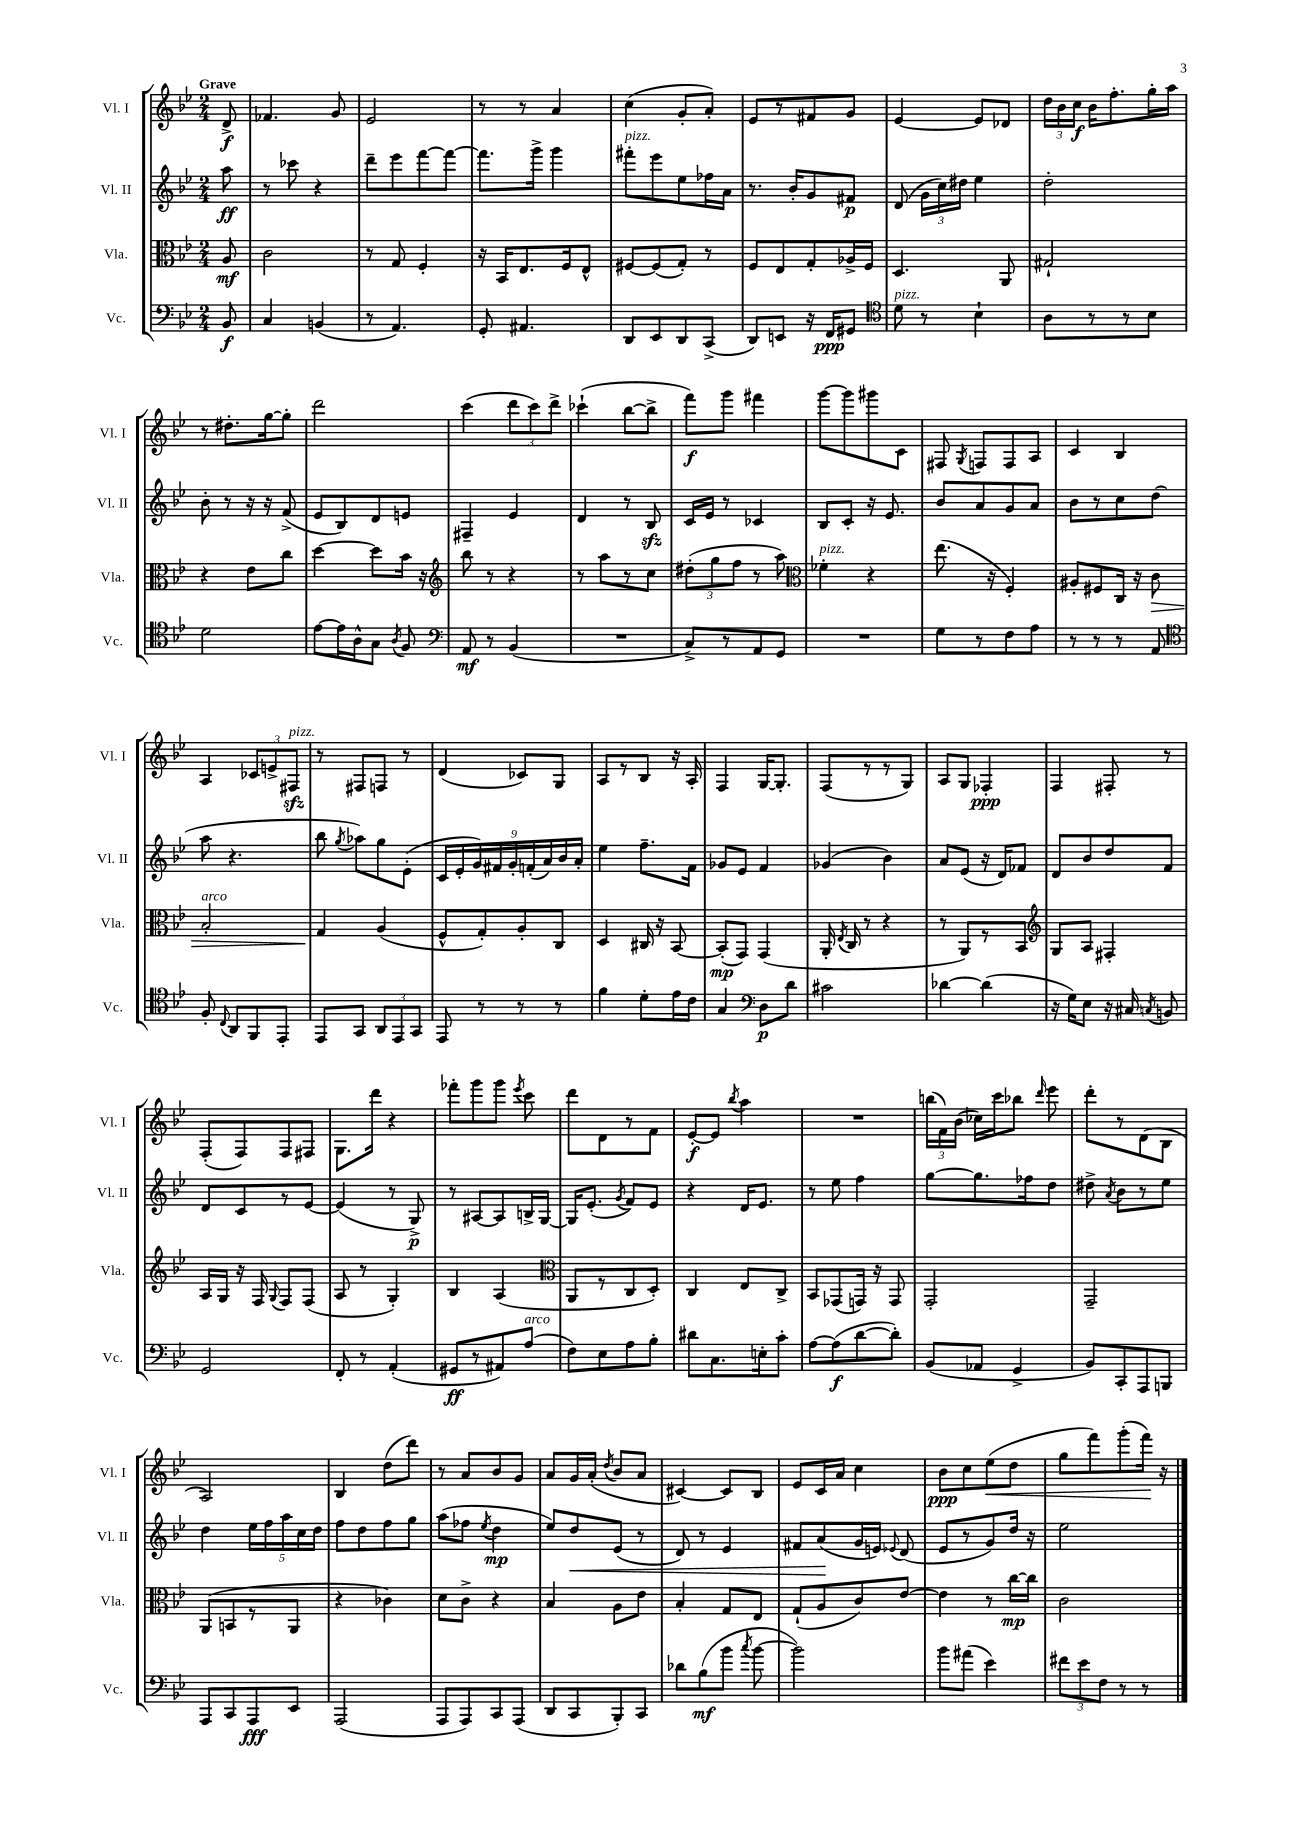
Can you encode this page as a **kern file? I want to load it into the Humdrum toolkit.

**kern	**dynam	**kern	**dynam	**kern	**dynam	**kern	**dynam
*part4	*part4	*part3	*part3	*part2	*part2	*part1	*part1
*staff4	*staff4	*staff3	*staff3	*staff2	*staff2	*staff1	*staff1
*I"Vc.	*	*I"Vla.	*	*I"Vl. II	*	*I"Vl. I	*
*I'Vc.	*	*I'Vla.	*	*I'Vl. II	*	*I'Vl. I	*
*clefF4	*	*clefC3	*	*clefG2	*	*clefG2	*
*k[b-e-]	*	*k[b-e-]	*	*k[b-e-]	*	*k[b-e-]	*
*M2/4	*	*M2/4	*	*M2/4	*	*M2/4	*
=	=	=	=	=	=	=	=
!	!	!	!	!	!	!LO:TX:a:B:t=Grave	!
8BB-/	f	8A/	mf	8aa\	ff	8d^/	f
=1	=1	=1	=1	=1	=1	=1	=1
4C/	.	2c\	.	8r	.	4.f-X/	.
.	.	.	.	8ccc-X\	.	.	.
(4BBn/	.	.	.	4r	.	.	.
.	.	.	.	.	.	8g/	.
=2	=2	=2	=2	=2	=2	=2	=2
8r	.	8r	.	8ddd~\L	.	2e-/	.
4.AA/)	.	8G/	.	8eee-\	.	.	.
.	.	4F'/	.	[8fff\	.	.	.
.	.	.	.	8fff\J_	.	.	.
=3	=3	=3	=3	=3	=3	=3	=3
8GG'/	.	16r	.	8.fff\L]	.	8r	.
.	.	16BB-/KL	.	.	.	.	.
4.AA#X/	.	8.E-/	.	.	.	8r	.
.	.	.	.	16ggg^\Jk	.	.	.
.	.	.	.	4ggg\	.	4a/	.
.	.	16F/k	.	.	.	.	.
.	.	8E-^^/J	.	.	.	.	.
=4	=4	=4	=4	=4	=4	=4	=4
!	!	!	!	!LO:TX:a:i:t=pizz.	!	!	!
8DD/L	.	[8F#X/L	.	8fff#X'\L	.	(4cc\	.
8EE-/	.	(8F#/]	.	8eee-\	.	.	.
8DD/	.	8G'/J)	.	8ee-\	.	8g'/L	.
(8CC^/J	.	8r	.	16ff-X\L	.	8a'/J)	.
.	.	.	.	16a\JJ	.	.	.
=5	=5	=5	=5	=5	=5	=5	=5
8DD/L)	.	8F/L	.	8.r	.	8e-/L	.
8EEn/J	.	8E-/	.	.	.	8r	.
.	.	.	.	16b-'/KL	.	.	.
16r	.	8G'/	.	8g/	.	8f#X/	.
16FF/KL	ppp	.	.	.	.	.	.
8GG#X/J	.	16A-X^/L	.	8f#X/J	p	8g/J	.
.	.	16F/JJ	.	.	.	.	.
=6	=6	=6	=6	=6	=6	=6	=6
*clefC4	*	*	*	*	*	*	*
!LO:TX:a:i:t=pizz.	!	!	!	!	!	!	!
8d\	.	4.D/	.	(8d/	.	[4e-/	.
8r	.	.	.	24g\LL	.	.	.
.	.	.	.	24cc\)	.	.	.
.	.	.	.	24dd#X\JJ	.	.	.
4B-`\	.	.	.	4ee-\	.	8e-/L]	.
.	.	8AA/	.	.	.	8d-X/J	.
=7	=7	=7	=7	=7	=7	=7	=7
8A\L	.	2G#X`/	.	2dd'\	.	24dd\LL	.
.	.	.	.	.	.	24b-\	.
.	.	.	.	.	.	24cc\JJ	f
8r	.	.	.	.	.	16b-\KL	.
.	.	.	.	.	.	8.ff'\	.
8r	.	.	.	.	.	.	.
8B-\J	.	.	.	.	.	16gg'\L	.
.	.	.	.	.	.	16aa\JJ	.
!!LO:LB:g=z
=8	=8	=8	=8	=8	=8	=8	=8
2d\	.	4r	.	8b-'\	.	8r	.
.	.	.	.	8r	.	8.dd#X'\L	.
.	.	8e-\L	.	16r	.	.	.
.	.	.	.	16r	.	[16gg\k	.
.	.	8cc\J	.	(8f^/	.	8gg'\J]	.
=9	=9	=9	=9	=9	=9	=9	=9
[8e-\L	.	[4dd\	.	8e-/L	.	2ddd\	.
16e-\L]	.	.	.	8B-/)	.	.	.
16A^^\J	.	.	.	.	.	.	.
8G\J	.	8dd\L]	.	8d/	.	.	.
8qA/	.	.	.	.	.	.	.
8F/	.	16b-\Jk	.	8en/J	.	.	.
.	.	16r	.	.	.	.	.
=10	=10	=10	=10	=10	=10	=10	=10
*clefF4	*	*clefG2	*	*	*	*	*
8AA/	mf	8bb-\	.	4F#X~/	.	(4ccc\	.
8r	.	8r	.	.	.	.	.
(4BB-/	.	4r	.	4e-/	.	12ddd\L	.
.	.	.	.	.	.	12ccc\)	.
.	.	.	.	.	.	12ddd^\J	.
=11	=11	=11	=11	=11	=11	=11	=11
2r	.	8r	.	4d/	.	(4ccc-X`\	.
.	.	8aa\L	.	.	.	.	.
.	.	8r	.	8r	.	[8bb-\L	.
.	.	8cc\J	.	8B-zz/	.	8bb-^\J]	.
=12	=12	=12	=12	=12	=12	=12	=12
8C^/L)	.	(12dd#X'\L	.	16c/LL	.	8fff\L)	f
.	.	.	.	16e-/JJ	.	.	.
.	.	12gg\	.	.	.	.	.
8r	.	.	.	8r	.	8ggg\J	.
.	.	12ff\J	.	.	.	.	.
8AA/	.	8r	.	4c-X/	.	4fff#X\	.
8GG/J	.	8aa\)	.	.	.	.	.
=13	=13	=13	=13	=13	=13	=13	=13
*	*	*clefC3	*	*	*	*	*
!	!	!LO:TX:a:i:t=pizz.	!	!	!	!	!
2r	.	4f-X'\	.	8B-/L	.	[8ggg\L	.
.	.	.	.	8c'/J	.	8ggg\]	.
.	.	4r	.	16r	.	8ggg#X\	.
.	.	.	.	8.e-/	.	.	.
.	.	.	.	.	.	8c\J	.
=14	=14	=14	=14	=14	=14	=14	=14
8G\L	.	(8.ee-\	.	8b-/L	.	8F#X/	.
.	.	.	.	.	.	8qG/	.
8r	.	.	.	8a/	.	8Fn/L	.
.	.	16r	.	.	.	.	.
8F\	.	4F'/)	.	8g/	.	8F/	.
8A\J	.	.	.	8a/J	.	8A/J	.
=15	=15	=15	=15	=15	=15	=15	=15
8r	.	8A#X'/L	.	8b-\L	.	4c/	.
8r	.	8F#X/	.	8r	.	.	.
8r	.	16C/Jk	.	8cc\	.	4B-/	.
.	.	16r	.	.	.	.	.
!	!	!	!LO:HP:b	!	!	!	!
8AA/	.	8c\	>	(8dd\J	.	.	.
!!LO:LB:g=z
=16	=16	=16	=16	=16	=16	=16	=16
*clefC4	*	*	*	*	*	*	*
!	!	!LO:TX:a:i:t=arco	!	!	!	!	!
8F'/	.	2B-'/	.	8aa\	.	4A/	.
8qqC/	.	.	.	.	.	.	.
8AA/L	.	.	.	4.r	.	.	.
8FF/	.	.	.	.	.	12c-X/L	.
.	.	.	.	.	.	12en^/	.
8EE-'/J	.	.	.	.	.	.	.
!	!	!	!	!	!	!LO:TX:a:i:t=pizz.	!
.	.	.	.	.	.	12F#Xzz/J	.
=17	=17	=17	=17	=17	=17	=17	=17
8EE-/L	.	4G/	.	8bb-\	.	8r	.
.	.	.	.	8qgg/	.	.	.
8GG/J	.	.	.	8aa-X\L)	.	8F#X/L	.
12AA/L	.	(4A/	]	8gg\	.	8Fn/J	.
12EE-/	.	.	.	.	.	.	.
.	.	.	.	(8e-'\J	.	8r	.
12GG/J	.	.	.	.	.	.	.
=18	=18	=18	=18	=18	=18	=18	=18
8EE-/	.	8F^^/L	.	18c/LL	.	(4d/	.
.	.	.	.	18e-'/	.	.	.
.	.	.	.	18g/)	.	.	.
8r	.	8G'/)	.	.	.	.	.
.	.	.	.	18f#X/	.	.	.
.	.	.	.	18g'/	.	.	.
8r	.	8A'/	.	.	.	8c-X/L)	.
.	.	.	.	(18fn'/	.	.	.
.	.	.	.	18a/)	.	.	.
8r	.	8C/J	.	.	.	8G/J	.
.	.	.	.	18b-/	.	.	.
.	.	.	.	18a'/JJ	.	.	.
=19	=19	=19	=19	=19	=19	=19	=19
4f\	.	4D/	.	4ee-\	.	8A/L	.
.	.	.	.	.	.	8r	.
8d'\L	.	16C#X/	.	8.ff~\L	.	8B-/J	.
.	.	16r	.	.	.	.	.
16e-\L	.	[8BB-/	.	.	.	16r	.
16c\JJ	.	.	.	16f\Jk	.	16A'/	.
=20	=20	=20	=20	=20	=20	=20	=20
4G/	.	(8BB-'/L]	mp	8g-X/L	.	4F/	.
.	.	8GG/J)	.	8e-/J	.	.	.
*clefF4	*	*	*	*	*	*	*
8D\L	p	(4GG/	.	4f/	.	[16G/KL	.
.	.	.	.	.	.	8.G'/J]	.
8d\J	.	.	.	.	.	.	.
=21	=21	=21	=21	=21	=21	=21	=21
2c#X\	.	16AA'/	.	(4g-X/	.	(8F/L	.
.	.	8qE-/	.	.	.	.	.
.	.	16C/	.	.	.	.	.
.	.	8r	.	.	.	8r	.
.	.	4r	.	4b-\)	.	8r	.
.	.	.	.	.	.	8G/J)	.
=22	=22	=22	=22	=22	=22	=22	=22
[4d-X\	.	8r	.	8a/L	.	8A/L	.
.	.	8AA/L)	.	(8e-/J	.	8G/J	.
(4d-\]	.	8r	.	16r	.	4F-X'/	ppp
.	.	.	.	16d/KL)	.	.	.
.	.	8BB-/J	.	8f-X/J	.	.	.
=23	=23	=23	=23	=23	=23	=23	=23
*	*	*clefG2	*	*	*	*	*
16r	.	8G/L	.	8d/L	.	4F/	.
16G\KL)	.	.	.	.	.	.	.
8E-\J	.	8A/J	.	8b-/	.	.	.
16r	.	4F#X'/	.	8dd/	.	8F#X'/	.
16C#X/	.	.	.	.	.	.	.
8qCn/	.	.	.	.	.	.	.
8BBn/	.	.	.	8f/J	.	8r	.
!!LO:LB:g=z
=24	=24	=24	=24	=24	=24	=24	=24
2GG/	.	16A/LL	.	8d/L	.	(8F'/L	.
.	.	16G/JJ	.	.	.	.	.
.	.	16r	.	8c/	.	8F/)	.
.	.	16F/	.	.	.	.	.
.	.	8qqG/	.	.	.	.	.
.	.	8F/L	.	8r	.	8F/	.
.	.	(8F/J	.	[8e-/J	.	8F#X/J	.
=25	=25	=25	=25	=25	=25	=25	=25
8FF'/	.	8A/	.	(4e-/]	.	8.G\L	.
8r	.	8r	.	.	.	.	.
.	.	.	.	.	.	16ddd\Jk	.
(4AA'/	.	4G'/)	.	8r	.	4r	.
.	.	.	.	8G^/)	p	.	.
=26	=26	=26	=26	=26	=26	=26	=26
8GG#X/L	ff	4B-/	.	8r	.	8fff-X'\L	.
8r	.	.	.	[8A#X/L	.	8ggg\	.
8AA#X/)	.	(4A/	.	8A#/]	.	8ggg\J	.
.	.	.	.	.	.	8qeee-/	.
!LO:TX:a:i:t=arco	!	!	!	!	!	!	!
(8A/J	.	.	.	16Bn^/L	.	8ccc\	.
.	.	.	.	[16G/JJ	.	.	.
=27	=27	=27	=27	=27	=27	=27	=27
*	*	*clefC3	*	*	*	*	*
8F\L)	.	8AA/L	.	16G/KL]	.	8ddd\L	.
.	.	.	.	(8.e-'/J	.	.	.
8E-\	.	8r	.	.	.	8d\	.
.	.	.	.	8qg/	.	.	.
8A\	.	8C/	.	8f/L)	.	8r	.
8B-'\J	.	8D'/J)	.	8e-/J	.	8f\J	.
=28	=28	=28	=28	=28	=28	=28	=28
8d#X\L	.	4C/	.	4r	.	[8e-'/L	f
8.C\	.	.	.	.	.	8e-/J]	.
.	.	.	.	.	.	8qbb-/	.
.	.	8E-/L	.	16d/KL	.	4aa\	.
16En'\k	.	.	.	8.e-/J	.	.	.
8c'\J	.	8C^/J	.	.	.	.	.
=29	=29	=29	=29	=29	=29	=29	=29
[8A\L	.	8BB-/L	.	8r	.	2r	.
(8A\]	f	(8GG-X/	.	8ee-\	.	.	.
[8d\	.	16GGn/Jk)	.	4ff\	.	.	.
.	.	16r	.	.	.	.	.
8d'\J])	.	8GG/	.	.	.	.	.
=30	=30	=30	=30	=30	=30	=30	=30
(8BB-/L	.	2GG'/	.	[8gg\L	.	(24bbn\LL	.
.	.	.	.	.	.	24f\)	.
.	.	.	.	.	.	(24b-\JJ	.
8AA-X/J	.	.	.	8.gg\]	.	16cc-X\LL)	.
.	.	.	.	.	.	16ccc\J	.
4GG^/	.	.	.	.	.	8bb-X\J	.
.	.	.	.	16ff-X\k	.	.	.
.	.	.	.	.	.	16qqddd/	.
.	.	.	.	8dd\J	.	8eee-\	.
=31	=31	=31	=31	=31	=31	=31	=31
8BB-/L)	.	2GG~/	.	8dd#X^\	.	8ddd'\L	.
.	.	.	.	8qa/	.	.	.
8CC'/	.	.	.	8b-\L	.	8r	.
8AAA/	.	.	.	8r	.	(8d\	.
8BBBn/J	.	.	.	8ee-\J	.	8B-\J	.
!!LO:LB:g=z
=32	=32	=32	=32	=32	=32	=32	=32
8AAA/L	.	(8AA/L	.	4dd\	.	2A/)	.
8CC/	.	8BBn/	.	.	.	.	.
8AAA/	fff	8r	.	20ee-\LL	.	.	.
.	.	.	.	20ff\	.	.	.
.	.	.	.	20aa\	.	.	.
8EE-/J	.	8AA/J	.	.	.	.	.
.	.	.	.	20cc\	.	.	.
.	.	.	.	20dd\JJ	.	.	.
=33	=33	=33	=33	=33	=33	=33	=33
(2AAA/	.	4r	.	8ff\L	.	4B-/	.
.	.	.	.	8dd\	.	.	.
.	.	4c-X\)	.	8ff\	.	(8dd\L	.
.	.	.	.	8gg\J	.	8ddd\J)	.
=34	=34	=34	=34	=34	=34	=34	=34
8AAA/L	.	8d\L	.	(8aa\L	.	8r	.
8AAA/)	.	8c^\J	.	8ff-X\J	.	8a/L	.
.	.	.	.	8qee-/	.	.	.
8CC/	.	4r	.	4dd\	mp	8b-/	.
(8AAA/J	.	.	.	.	.	8g/J	.
=35	=35	=35	=35	=35	=35	=35	=35
8DD/L	.	4B-/	.	8ee-/L)	.	8a/L	.
!	!	!	!	!	!LO:HP:b	!	!
8CC/	.	.	.	8dd/	<	16g/L	.
.	.	.	.	.	.	(16a'/JJ	.
.	.	.	.	.	.	8qdd/	.
8BBB-'/)	.	8A\L	.	(8e-/J	.	8b-/L	.
8CC/J	.	8e-\J	.	8r	.	8a/J	.
=36	=36	=36	=36	=36	=36	=36	=36
8d-X\L	.	4B-'/	.	8d/)	.	[4c#X/)	.
(8B-\	mf	.	.	8r	.	.	.
8b-\J	.	8G/L	.	4e-/	.	8c#/L]	.
8qcc/	.	.	.	.	.	.	.
[8b-\	.	8E-/J	.	.	.	8B-/J	.
=37	=37	=37	=37	=37	=37	=37	=37
2b-\])	.	(8G`/L	.	8f#X/L	.	8e-/L	.
.	.	8A/	.	(8a/	.	16c/L	.
.	.	.	.	.	.	16a/JJ	.
.	.	8c/)	.	16g/L	[	4cc\	.
.	.	.	.	16en/JJ)	.	.	.
.	.	.	.	8qqe-X/	.	.	.
.	.	[8e-/J	.	(8d/	.	.	.
=38	=38	=38	=38	=38	=38	=38	=38
8b-\L	.	4e-\]	.	8e-/L	.	8b-\L	ppp
(8a#X\J	.	.	.	8r	.	8cc\	.
!	!	!	!	!	!	!	!LO:HP:b
4e-\)	.	8r	.	8g/)	.	(8ee-\	<
.	.	[16cc\LL	mp	16dd/Jk	.	8dd\J	.
.	.	16cc\JJ]	.	16r	.	.	.
=39	=39	=39	=39	=39	=39	=39	=39
12f#X\L	.	2c\	.	2ee-\	.	8gg\L	.
12e-\	.	.	.	.	.	.	.
.	.	.	.	.	.	8fff\)	.
12F\J	.	.	.	.	.	.	.
8r	.	.	.	.	.	(8ggg'\	.
8r	.	.	.	.	.	16fff\Jk)	.
.	.	.	.	.	.	16r	[
==	==	==	==	==	==	==	==
*-	*-	*-	*-	*-	*-	*-	*-
